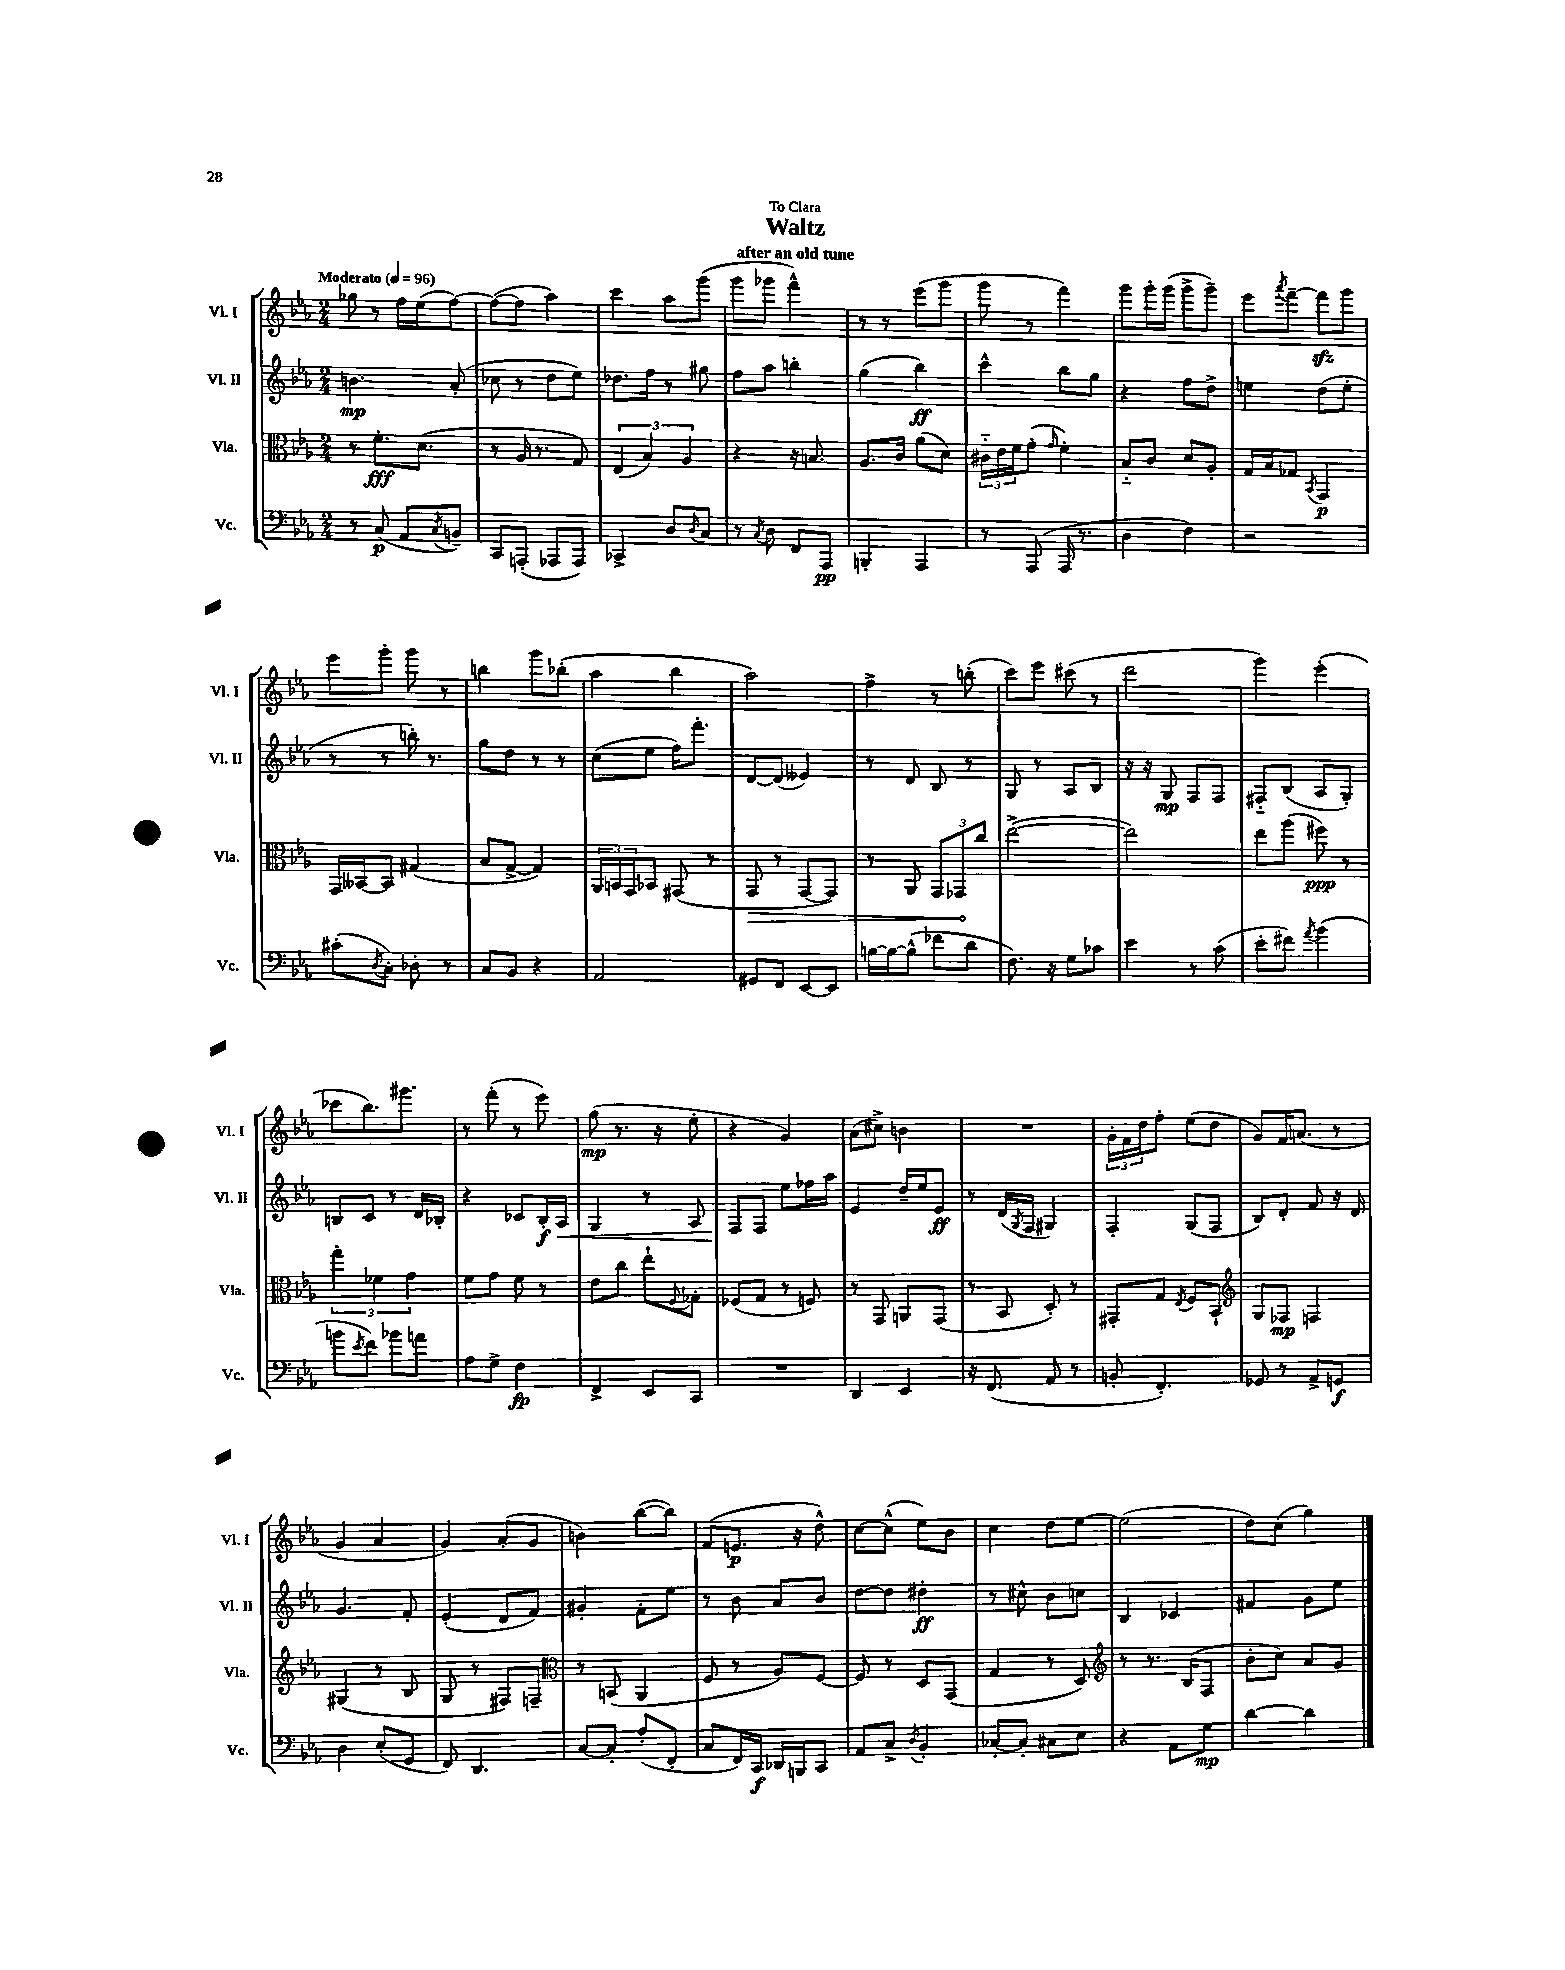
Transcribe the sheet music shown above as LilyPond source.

\header { title = "Waltz" subtitle = "after an old tune" dedication = "To Clara" }
<<
\new StaffGroup <<
\new Staff = "s0" \with { instrumentName = "Vl. I" shortInstrumentName = "Vl. I" } {
    \clef treble \key ees \major \numericTimeSignature \time 2/4 \tempo "Moderato" 4 = 96
    ges''8 r8 f''16 ees''16( f''8~) |
    f''8~( f''8 aes''4) |
    c'''4 aes''8 g'''8( |
    g'''8 ges'''8 f'''4-^) |
    r8 r8 ees'''8( g'''8 |
    g'''8 r8 f'''4) |
    g'''8 g'''16-. g'''16( g'''8-> g'''8--) |
    ees'''8 \acciaccatura { aes'''8 } f'''8~-- f'''8\sfz g'''8 |
    ees'''8 g'''8-. g'''8 r8 |
    b''4 g'''8 bes''8-.( |
    aes''4 bes''4 |
    aes''2) |
    f''4-> r8 b''8-.( |
    c'''8) ees'''8 cis'''8( r8 |
    d'''2 |
    g'''4) ees'''4-.( |
    ces'''8 bes''8.) gis'''8. |
    r8 f'''8-.( r8 ees'''8) |
    g''8\mp( r8. r16 ees''8-. |
    r4 g'4) |
    aes'8( cis''8->) b'4 |
    R2 |
    \tuplet 3/2 { g'16-. f'16 d''16 } f''8-. ees''8( d''8 |
    g'8) f'16 a'8.( r8 |
    g'4 aes'4 |
    g'4) aes'8-.( g'8 |
    b'4) bes''8~( bes''8) |
    f'8( e'8.\p r16 d''8-^) |
    c''8~ c''8-^( ees''8) bes'8 |
    c''4 d''8 ees''8~ |
    ees''2( |
    d''8) c''8( g''4) \bar "|." |
}
\new Staff = "s1" \with { instrumentName = "Vl. II" shortInstrumentName = "Vl. II" } {
    \clef treble \key ees \major \numericTimeSignature \time 2/4
    b'4.\mp aes'8-.( |
    ces''8 r8 d''8 ees''8) |
    des''8. f''16 r8 gis''8 |
    f''8 aes''8 b''4-. |
    g''4( bes''4\ff) |
    c'''4-^ bes''8 g''8 |
    r4 f''8 d''8-> |
    e''4 d''8( e''8-. |
    r8 r8 b''16-.) r8. |
    g''8 d''8 r8 r8 |
    c''8( ees''8 f''16) f'''8.-. |
    d'8~ d'8( eeses'4) |
    r8 d'8 bes8 r8 |
    g8 r8 aes8 bes8 |
    r16 r16 g8\mp f8 f8 |
    fis8-_ bes8( aes8 g8-.) |
    b8 c'8 r8 d'16 bes16-. |
    r4 ces'8 bes16-.\f aes16\< |
    g4 r8 aes8 |
    f8\! f8 ees''8 fes''16 aes''16 |
    ees'4 d''16-- ees''16 ees'8\ff |
    r8 d'16( \acciaccatura { g8 } f16 gis4) |
    f4-. g8( f8 |
    bes8) d'8-. f'8 r16 d'16 |
    g'4. f'8-. |
    ees'4-.( d'8 f'8) |
    gis'4-. f'8-. ees''8 |
    r8 bes'8 aes'8 bes'8 |
    d''8~ d''8 dis''4-.\ff |
    r8 cis''8-^ bes'8 c''8 |
    bes4 ces'4 |
    fis'4 g'8 ees''8 \bar "|." |
}
\new Staff = "s2" \with { instrumentName = "Vla." shortInstrumentName = "Vla." } {
    \clef alto \key ees \major \numericTimeSignature \time 2/4
    r8 f'8.-.\fff d'8.( |
    r8 aes16 r8. g8) |
    \tuplet 3/2 { ees4( bes4) aes4 } |
    r4 r16 b8. |
    aes8. c'16 aes'8( d'8) |
    \tuplet 3/2 { cis'16-_ ees'16 f'16 } g'8-.( \grace { g'16 } f'4-.) |
    bes8-_ c'8 d'8 aes8-. |
    g16 bes16 ges8 \acciaccatura { bes,8 } g,4\p |
    g,16 beses,16~ beses,8 gis4( |
    bes8 g8~-> g4) |
    \tuplet 3/2 { aes,16 b,16 g,16 } bes,8 gis,8( r8 |
    \once \override Hairpin.circled-tip = ##t g,8\> r8 g,8~ g,8) |
    r8 aes,8 \tuplet 3/2 { g,8 ges,8\! c''8 } |
    ees''2~->( |
    ees''2) |
    ees''8 aes''8( fis''8\ppp) r8 |
    \tuplet 3/2 { g''4-. fes'4 g'4 } |
    f'8 g'8 f'8 r8 |
    ees'8 c''8 ees''8-! \appoggiatura { f8 } ges8-. |
    fes8( g8 r8 f8) |
    r8 g,8 a,8 g,8( |
    r8 bes,8 d8-.) r8 |
    gis,8-. g8 \acciaccatura { ees8 } f8 bes,8-! |
    \clef treble g8 fes8\mp f4 |
    gis4( r8 bes8 |
    g8 r8 fis8) f8-- |
    \clef alto r8 b,8( aes,4 |
    f8 r8 aes8) f8~ |
    f8 r8 d8 g,8( |
    g4 r8 d8) |
    \clef treble r8 r8. bes16( f8 |
    bes'8-. c''8) aes'8 g'8 \bar "|." |
}
\new Staff = "s3" \with { instrumentName = "Vc." shortInstrumentName = "Vc." } {
    \clef bass \key ees \major \numericTimeSignature \time 2/4
    r8 c8\p( aes,8 \acciaccatura { c8 } b,8--) |
    c,8 a,,8-.( aes,,8 aes,,8) |
    ces,4-> d8 \acciaccatura { d8 } c8 |
    r8 \acciaccatura { c8 } d8 f,8 aes,,8\pp |
    b,,4-. aes,,4 |
    r8 aes,,8( aes,,16 r8. |
    d4 f4) |
    r2 |
    cis'8-.( \acciaccatura { d8 } c8-.) des8-. r8 |
    c8 bes,8 r4 |
    aes,2 |
    gis,8 f,8 ees,8~ ees,8 |
    b16~ b16~ b8-^( fes'8 d'8 |
    f8.) r16 g8 ces'8 |
    ees'4 r8 c'8( |
    ees'8-. fis'8) \acciaccatura { aes'8 } bes'4( |
    b'8 \acciaccatura { ees'8 } f'8) bes'8 a'8 |
    aes8 g8-> f4\fp |
    f,4-> ees,8 c,8 |
    R2 |
    d,4 ees,4 |
    r16 f,8.( aes,8 r8 |
    b,8-. f,4.-.) |
    ges,8 r8 aes,8-> g,8\f |
    d4 ees8-.( g,8 |
    f,8) d,4. |
    c8~ c8-. aes8-.( f,8-. |
    c8 f,16) c,16\f des,16 b,,16 c,8 |
    aes,8 c8-> \acciaccatura { d8 } bes,4-. |
    ces8~-. ces8-. cis8 ees8 |
    r4 aes,8 g8\mp |
    d'4~ d'4 \bar "|." |
}
>>
>>
\layout { \context { \Score \remove "Bar_number_engraver" } }
